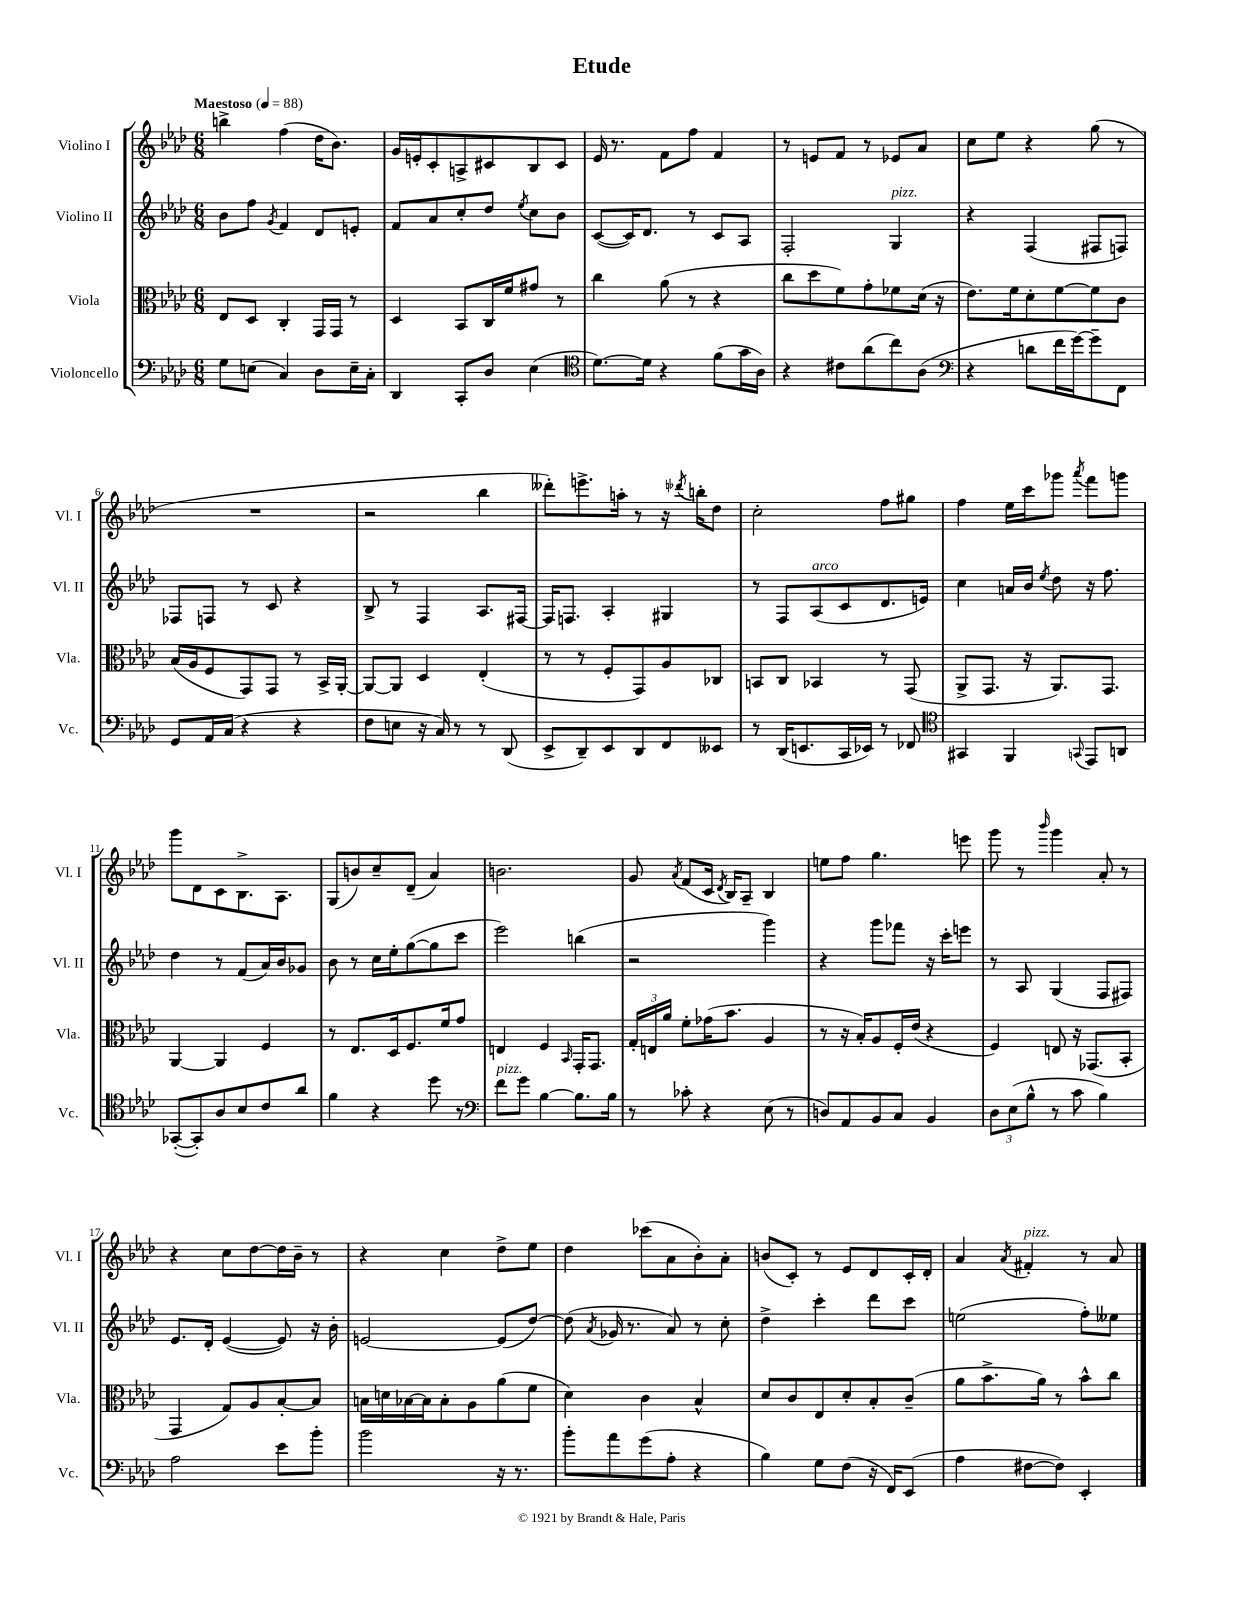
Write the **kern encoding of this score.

**kern	**kern	**kern	**kern
*part4	*part3	*part2	*part1
*staff4	*staff3	*staff2	*staff1
*I"Violoncello	*I"Viola	*I"Violino II	*I"Violino I
*I'Vc.	*I'Vla.	*I'Vl. II	*I'Vl. I
*clefF4	*clefC3	*clefG2	*clefG2
*k[b-e-a-d-]	*k[b-e-a-d-]	*k[b-e-a-d-]	*k[b-e-a-d-]
*M6/8	*M6/8	*M6/8	*M6/8
*MM88	*MM88	*MM88	*MM88
=1	=1	=1	=1
!	!	!	!LO:TX:a:B:t=Maestoso
8G\L	8E-/L	8b-\L	4bbn^\
(8En\J	8D-/J	8ff\J	.
.	.	8qg/	.
4C/)	4C'/	4f/	(4ff\
8D-\L	16GG/LL	8d-/L	16dd-\KL
.	16GG/JJ	.	8.b-\J)
16E~\L	8r	8en'/J	.
16C'\JJ	.	.	.
=2	=2	=2	=2
4DD-/	4D-/	8f/L	16g/LL
.	.	.	16en'/J
.	.	8a-/	8c'/
8CC'/L	8BB-/L	8cc'/	8An^/
8D-/J	16C/L	8dd-/J	8c#X/
.	16f/J	.	.
.	.	8qee-/	.
(4E-\	8g#X/J	8cc\L	8B-/
.	8r	8b-\J	8c#/J
=3	=3	=3	=3
*clefC4	*	*	*
[8.d-\L)	4cc\	([8c/L	16e-/
.	.	.	8.r
.	.	16c/K])	.
16d-\Jk]	.	8.d-/J	.
4r	(8a-\	.	8f\L
.	8r	8r	8ff\J
(8f\L	4r	8c/L	4f/
16g\L	.	8A-/J	.
16A-\JJ)	.	.	.
=4	=4	=4	=4
4r	8cc\L	2F'/	8r
.	8dd-\	.	8en/L
8c#X\L	8f\)	.	8f/J
(8a-\	8g'\	.	8r
!	!	!LO:TX:a:i:t=pizz.	!
8cc\)	8f-X\	4G/	8e-X/L
(8A-\J	(16d-\Jk	.	8a-/J
.	16r	.	.
=5	=5	=5	=5
*clefF4	*	*	*
4r	8.e-\L)	4r	8cc\L
.	.	.	8ee-\J
.	16f\k	.	.
8dn\L	8d-'\	(4F/	4r
16f\L	[8f\	.	.
[16g\J)	.	.	.
8g~\]	8f\]	8F#X/L	(8gg\
8FF\J	8c\J	8Fn/J)	8r
!!LO:LB:g=z
=6	=6	=6	=6
8GG/L	(16B-/LL	8F-X/L	2.r
.	16A-/J	.	.
16AA-/L	8F/	8Fn/J	.
(16C/JJ	.	.	.
4r	8GG/)	8r	.
.	8GG/J	8c/	.
4r	8r	4r	.
.	16BB-^/LL	.	.
.	[16AA-'/JJ	.	.
=7	=7	=7	=7
8F\L	8AA-/L_	8B-^/	2r
8En\J	8AA-/J]	8r	.
16r	4D-/	4F/	.
16C/)	.	.	.
8r	.	.	.
8r	(4E-'/	8.A-/L	4bb-\
(8DD-/	.	.	.
.	.	[16F#X/Jk	.
=8	=8	=8	=8
8EE-^/L	8r	16F#/KL]	8ddd--X'\L)
.	.	8.Fn/J	.
8DD-~/)	8r	.	8.eeen^\
8EE-/	8F'/L	4A-'/	.
.	.	.	16aan'\Jk
8DD-/	8GG/)	.	8r
8FF/	8A-/	4G#X/	16r
.	.	.	8qddd-X/
.	.	.	16bbn'\KL
8EE--X/J	8C-X/J	.	8dd-\J
=9	=9	=9	=9
8r	8BBn/L	8r	2cc'\
(16DD-/KL	8C/J	8F/L	.
8.EEn/	.	.	.
!	!	!LO:TX:a:i:t=arco	!
.	4BB-X/	(8A-/	.
16CC/L	.	8c/	.
16EE-X/JJ)	.	.	.
8r	8r	8.d-/	8ff\L
8FF-X/	(8GG/	.	8gg#X\J
.	.	16en/Jk)	.
=10	=10	=10	=10
*clefC4	*	*	*
4GG#X/	8AA-^/L	4cc\	4ff\
.	8.GG/J	.	.
4FF/	.	16an/LL	16ee-\LL
.	16r	16b-/JJ	16ccc\J
.	.	8qee-/	.
.	8.AA-/L)	8dd-\	8ggg-X\J
8qqGGn/	.	.	8qaaa-/
8EE-/L	.	16r	8fff\L
.	8.GG/J	8.ff\	.
8AAn/J	.	.	8gggn\J
!!LO:LB:g=z
=11	=11	=11	=11
([8GG-X'/L	[4AA-/	4dd-\	8ggg\L
8GG-'/])	.	.	8d-\
8A-/	4AA-/]	8r	8c\
8B-/	.	(8f/L	8.B-^\
8c/	4F/	16a-/L)	.
.	.	16b-/J	8.A-\J
8a-/J	.	8g-X/J	.
=12	=12	=12	=12
4f\	8r	8b-\	(8G/L
.	8.E-/L	8r	8bn/)
4r	.	16cc\LL	8cc~/
.	16D-/k	16ee-'\J	.
.	8.F/	([8gg\	(8d-~/J
8dd-\	.	8gg\]	4a-/)
.	16f/k	.	.
8r	8g/J	8ccc\J	.
=13	=13	=13	=13
*clefF4	*	*	*
!LO:TX:a:i:t=pizz.	!	!	!
8f\L	4En/	2eee-\)	2.bn\
8g\J	.	.	.
[4B-\	4F/	.	.
.	16qqBB-/	.	.
8.B-\L]	16GG'/KL	(4bbn\	.
.	8.GG/J	.	.
16B-\Jk	.	.	.
=14	=14	=14	=14
8r	24G'/LL	2r	8g/
.	24En/	.	.
.	24a-/JJ	.	.
.	.	.	8qa-/
8c-X'\	8f'\L	.	(8f/L
4r	(16g-X\K	.	16c/Jk
.	.	.	8qd-/
.	8.b-\J	.	16B-/KL)
.	.	.	8A-~/J
(8E-\	4A-/	4ggg\)	4B-/
8r	.	.	.
=15	=15	=15	=15
8Dn/L)	8r	4r	8een\L
8AA-/	16r	.	8ff\J
.	16B-'/KL)	.	.
8BB-/	8A-/	8ggg\L	4.gg\
8C/J	16F'/L	8fff-X\J	.
.	(16e-/JJ	.	.
4BB-/	4r	16r	.
.	.	16ccc'\KL	.
.	.	8eeen\J	8eeen\
=16	=16	=16	=16
12D-\L	4F/)	8r	8ggg\
(12E-\	.	.	.
.	.	8A-/	8r
12B-^^\J	.	.	.
.	.	.	16qqbbb-/
8r	8En/	(4G/	4ggg\
8c\	16r	.	.
.	(8.GG-X/L	.	.
4B-\)	.	8F/L	8a-'/
.	8BB-'/J	8F#X/J)	8r
!!LO:LB:g=z
=17	=17	=17	=17
2A-\	4GG/	8.e-/L	4r
.	.	16d-'/Jk	.
.	8G/L)	([4e-/	8cc\L
.	8A-/	.	[8dd-\
8e-\L	[8B-'/	8e-/])	16dd-\L]
.	.	.	16b-~\JJ
8b-'\J	8B-/J]	16r	8r
.	.	16b-'\	.
=18	=18	=18	=18
2b-\	16Bn\LL	[2en/	4r
.	16dn\	.	.
.	[16B-X\	.	.
.	16B-\J]	.	.
.	8B-'\	.	4cc\
.	8A-\	.	.
16r	(8a-\	(8e/L]	8dd-^\L
8.r	.	.	.
.	8f\J	[8dd-/J)	8ee-\J
=19	=19	=19	=19
8b-'\L	4d-\)	(8dd-\]	4dd-\
.	.	8qa-/	.
8a-\	.	16g-X/	.
.	.	8.r	.
(8g\	4c\	.	(8ccc-X\L
8A-'\J	.	8a-/)	8a-\
4r	4B-^^/	8r	8b-'\)
.	.	8cc'\	8a-'\J
=20	=20	=20	=20
4B-\)	8d-/L	4dd-^\	(8bn/L
.	8c/	.	8c'/J)
8G\L	8E-/	4ccc'\	8r
(8F\J	8d-'/	.	8e-/L
16r	8B-'/	8ddd-\L	8d-/
16FF/KL)	.	.	.
(8EE-/J	(8c~/J	8ccc\J	16c'/L
.	.	.	16d-'/JJ
=21	=21	=21	=21
4A-\	8a-\L	(2een\	4a-/
.	8.b-^\	.	.
.	.	.	8qa-/
!	!	!	!LO:TX:a:i:t=pizz.
[8F#X\L	.	.	4f#X'/
.	16a-\Jk)	.	.
8F#\J])	8r	.	.
4EE-'/	8b-^^\L	8ff'\L)	8r
.	8cc\J	8ee--X\J	8a-/
==	==	==	==
*-	*-	*-	*-
